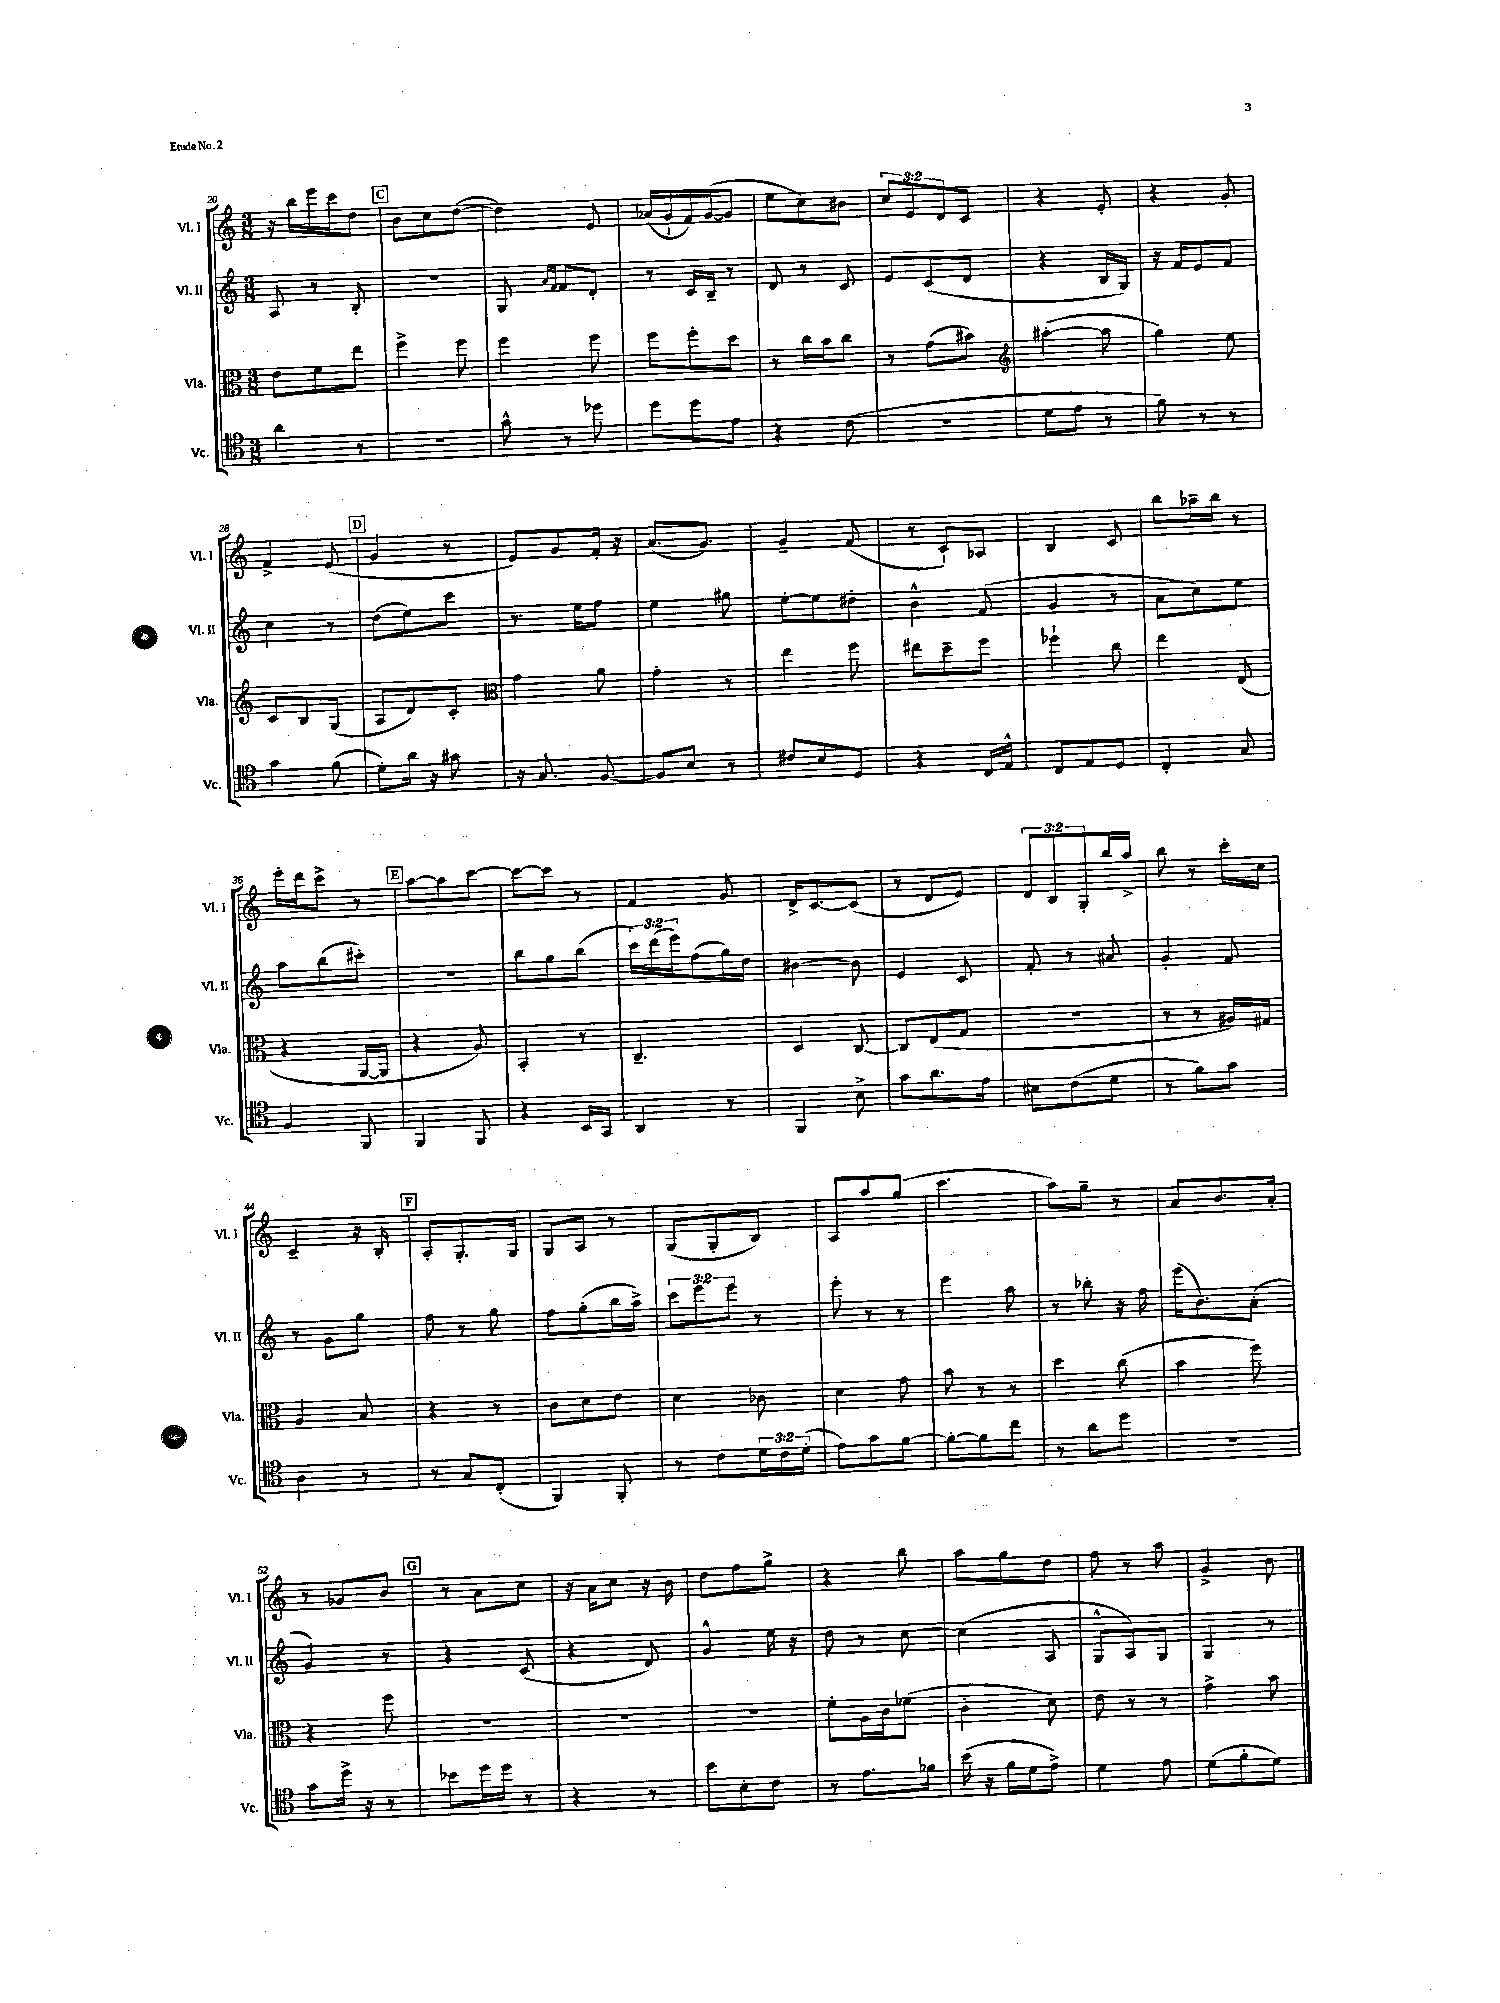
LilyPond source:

<<
\new StaffGroup <<
\new Staff = "s0" \with { instrumentName = "Vl. I" shortInstrumentName = "Vl. I" } {
    \clef treble \key c \major \numericTimeSignature \time 3/8 \override Staff.TupletNumber.text = #tuplet-number::calc-fraction-text
    r16 b''16 e'''16 c'''16 d''8 |
    \mark \markup { \box "C" } b'8 c''8 d''8~( |
    d''4) e'8 |
    aes'16( g'16-! f'16) g'16~( g'8 |
    e''8 c''8) bis'8 |
    \tuplet 3/2 { c''8 e'8 d'8 } c'8 |
    r4 e'8-. |
    r4 g'8-. |
    f'4-> e'8( |
    \mark \markup { \box "D" } g'4 r8 |
    e'8) g'8 f'16-. r16 |
    a'8.( g'8.) |
    g'4-- f'8( |
    r8 c'8-!) aes8 |
    b4 c'8 |
    b''8 aes''16-- b''16 r8 |
    e'''16-. d'''16 c'''8-> r8 |
    \mark \markup { \box "E" } a''8~ a''8 c'''8~ |
    c'''8~ c'''8 r8 |
    f'4 g'8 |
    d'16-> c'8.~ c'8( |
    r8 d'8 e'8) |
    \tuplet 3/2 { d'8 b8 g8-. } b''16 a''16-> |
    b''8 r8 c'''16-. c''16 |
    c'4-- r16 b16-. |
    \mark \markup { \box "F" } a8-. g8.-. g16 |
    g8 a8 r8 |
    g8( g8-. b8) |
    a8 a''8 g''8( |
    c'''4. |
    a''8) g''8-- r8 |
    a'8 b'8. a'16-. |
    r8 ges'8 b'8 |
    \mark \markup { \box "G" } r8 a'8 c''8 |
    r16 a'16 c''8 r16 b'16 |
    d''8 f''8 g''8-> |
    r4 b''8 |
    a''8 g''8 d''8 |
    f''8 r8 a''8 |
    g'4-> b'8 \bar "|." |
}
\new Staff = "s1" \with { instrumentName = "Vl. II" shortInstrumentName = "Vl. II" } {
    \clef treble \key c \major \numericTimeSignature \time 3/8 \override Staff.TupletNumber.text = #tuplet-number::calc-fraction-text
    a8 r8 b8-. |
    \mark \markup { \box "C" } R4. |
    g8 \grace { a'16 f'16 } f'8 d'8-. |
    r8 c'16 b16-- r8 |
    d'8 r8 c'8 |
    e'8 c'8( d'8 |
    r4 b16 g16) |
    r16 f'16 e'8 f'8 |
    c''4 r8 |
    \mark \markup { \box "D" } d''8( e''8) c'''8 |
    r8. e''16 f''8 |
    e''4 gis''8 |
    e''8~-. e''8 dis''8-. |
    b'4-^ f'8( |
    g'4 r8 |
    a'8 c''8) e''8 |
    a''8 b''8( cis'''8-.) |
    \mark \markup { \box "E" } R4. |
    b''8 g''8 b''8( |
    \tuplet 3/2 { c'''16) d'''16( e'''16) } f''8( g''16) d''16 |
    bis'4~ bis'8 |
    e'4 c'8 |
    f'8-. r8 ais'8 |
    g'4-. f'8 |
    r8 g'8 g''8 |
    \mark \markup { \box "F" } f''8 r8 g''8 |
    f''8 g''8-.( b''16 a''16->) |
    \tuplet 3/2 { c'''8 e'''8 e'''8 } r8 |
    e'''8-. r8 r8 |
    e'''4 a''8 |
    r8 bes''8-. r16 f''16 |
    e'''16( b'8.) a'8-.( |
    g'4) r8 |
    \mark \markup { \box "G" } r4 c'8( |
    r4 d'8) |
    g'4-^ e''16 r16 |
    d''8 r8 c''8~ |
    c''4( a8 |
    g8-^ a8) g8 |
    g4 r8 \bar "|." |
}
\new Staff = "s2" \with { instrumentName = "Vla." shortInstrumentName = "Vla." } {
    \clef alto \key c \major \numericTimeSignature \time 3/8
    e'8 f'8 e''8 |
    \mark \markup { \box "C" } f''4-> f''8 |
    f''4 f''8 |
    f''8 f''8-. d''8 |
    r8 c''16 b'16 c''8 |
    r8 g'8( bis'8) |
    \clef treble ais''4~-.( ais''8 |
    g''4) e''8 |
    c'8 b8 g8( |
    \mark \markup { \box "D" } a8 d'8) c'8-. |
    \clef alto g'4 a'8 |
    g'4-. r8 |
    e''4 f''8 |
    eis''8 d''8-- f''8 |
    fes''4-! c''8 |
    e''4 e8( |
    r4 a,16~ a,16 |
    \mark \markup { \box "E" } r4 a8) |
    b,4-. r8 |
    c4.-- |
    d4 c8~ |
    c8 e8( g8 |
    R4. |
    r8 r8 ais16) gis16 |
    a4 b8 |
    \mark \markup { \box "F" } r4 r8 |
    c'8 d'8 e'8 |
    d'4 ces'8 |
    d'4 g'8 |
    b'8 r8 r8 |
    d''4 c''8( |
    b'4 f''8) |
    r4 f''8 |
    \mark \markup { \box "G" } R4. |
    R4. |
    R4. |
    f'8-. a16 c'16 fes'8( |
    c'4-. d'8) |
    e'8 r8 r8 |
    g'4-> b'8 \bar "|." |
}
\new Staff = "s3" \with { instrumentName = "Vc." shortInstrumentName = "Vc." } {
    \clef tenor \key c \major \numericTimeSignature \time 3/8 \override Staff.TupletNumber.text = #tuplet-number::calc-fraction-text
    a'4 r8 |
    \mark \markup { \box "C" } R4. |
    g'8-^ r8 des''8 |
    d''8 d''8 e'8 |
    r4 c'8( |
    R4. |
    d'8 e'8 r8 |
    f'8) r8 r8 |
    g'4 f'8( |
    \mark \markup { \box "D" } d'8-.) a'16 r16 gis'8 |
    r16 g8. f8~ |
    f8 b8 r8 |
    cis'8 b8 d8 |
    r4 c16 e16-^ |
    c8 e8 d8 |
    c4-. g8 |
    f4 f,8 |
    \mark \markup { \box "E" } f,4 f,8 |
    r4 b,16 g,16 |
    a,4 r8 |
    f,4 b8-> |
    g'8 a'8. e'16 |
    bis8 c'8( d'8 |
    r8 f'8) g'8 |
    a4 r8 |
    \mark \markup { \box "F" } r8 g8 c8-.( |
    f,4) f,8-. |
    r8 c'8 \tuplet 3/2 { d'16 c'16 d'16-.( } |
    e'8) g'8 f'8~ |
    f'8~-. f'8 c''8 |
    r8 a'8 d''8 |
    R4. |
    g'8 d''16-> r16 r8 |
    \mark \markup { \box "G" } bes'8 d''16 d''16 r8 |
    r4 r8 |
    b'8 b8-. c'8 |
    r8 e'8. fes'16 |
    b'16( r16 f'16 d'16 e'8->) |
    d'4 e'8 |
    d'8( f'8-. d'8) \bar "|." |
}
>>
>>
\layout { \context { \Score currentBarNumber = #20 } }
